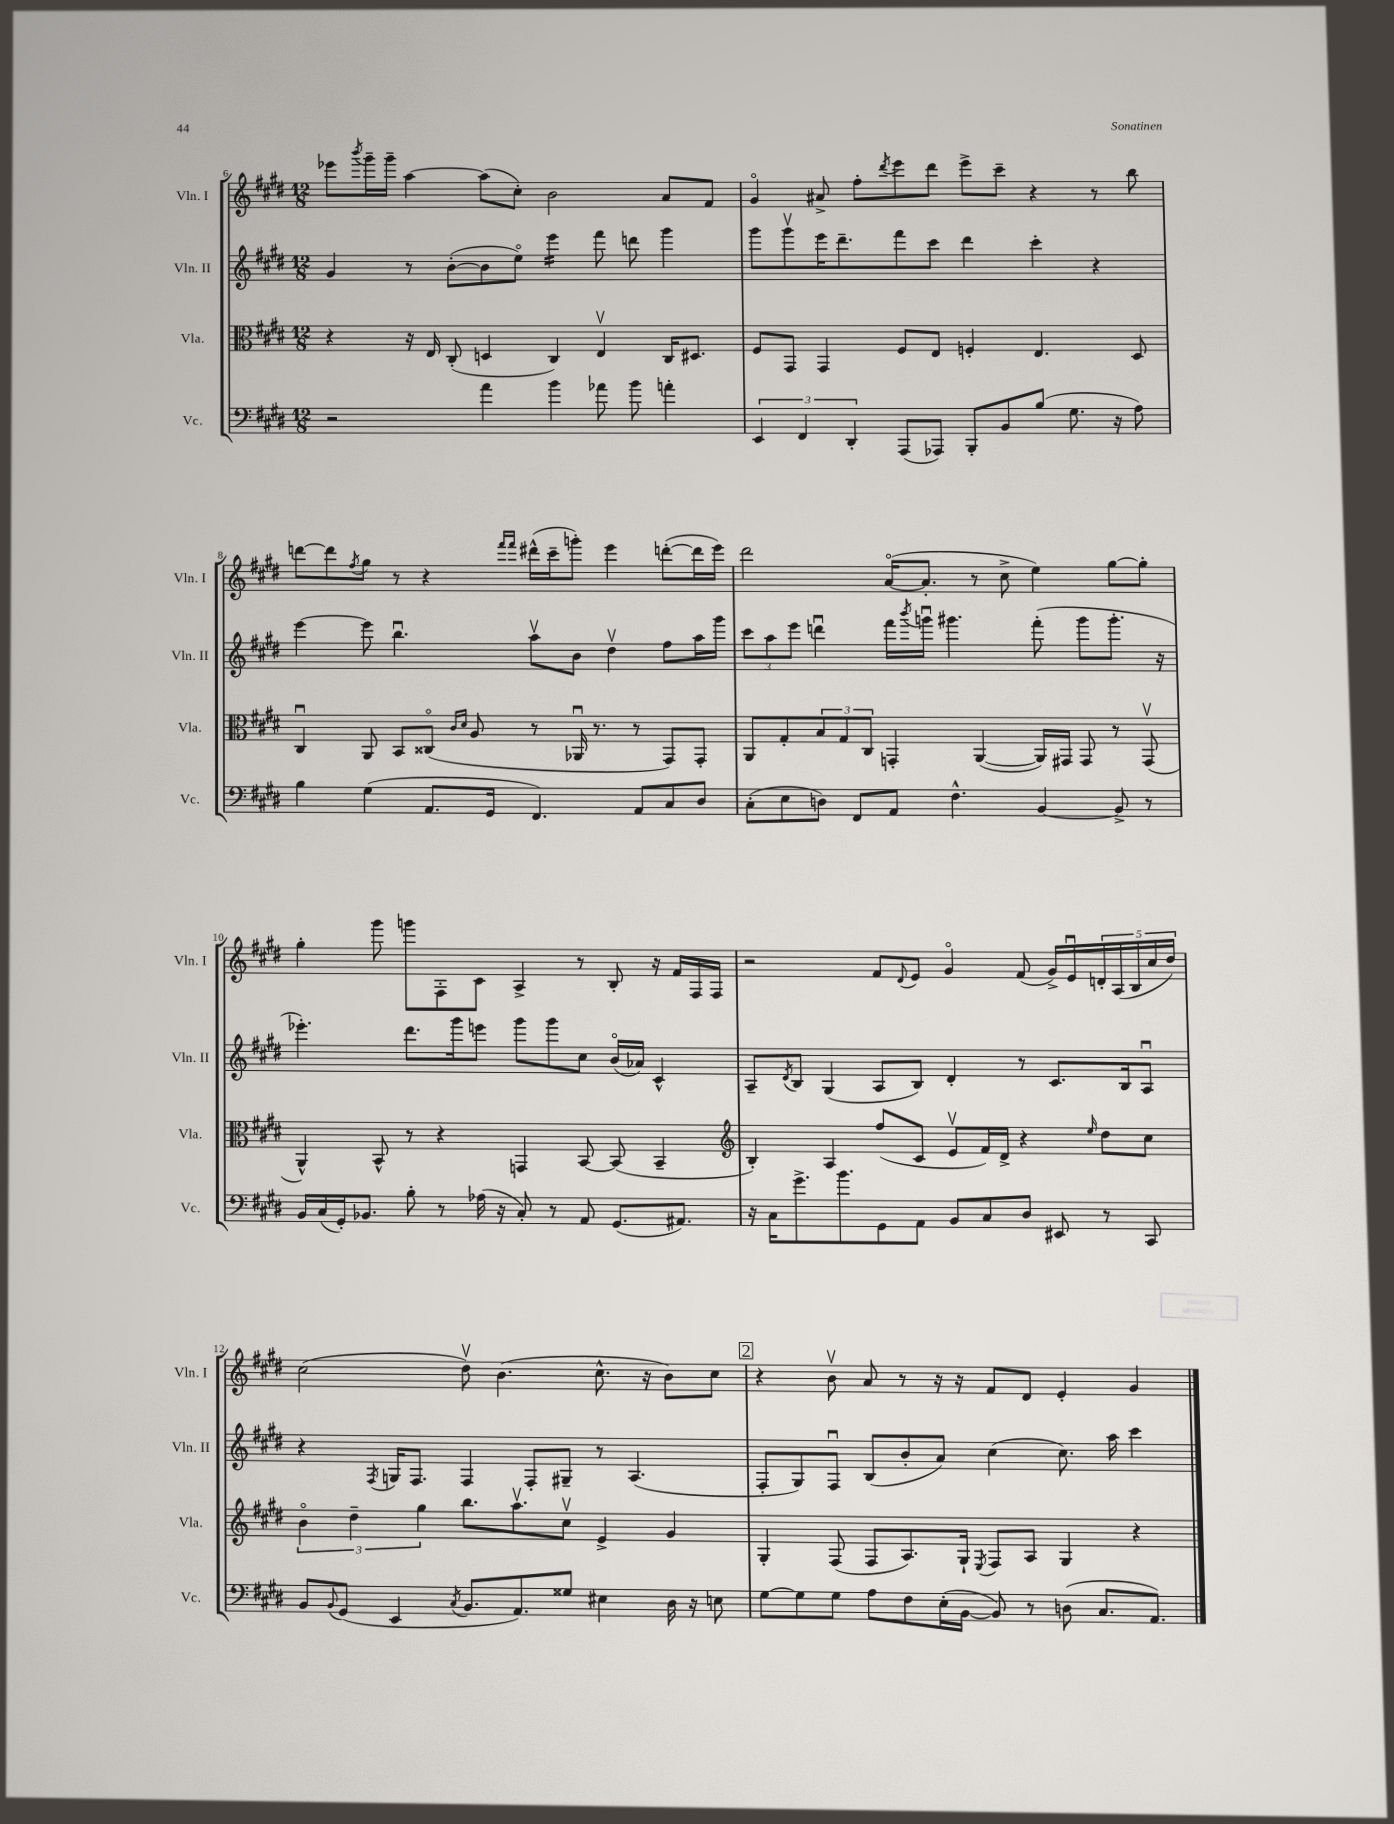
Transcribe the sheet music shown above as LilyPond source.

<<
\new StaffGroup <<
\new Staff = "s0" \with { instrumentName = "Vln. I" shortInstrumentName = "Vln. I" } {
    \clef treble \key e \major \numericTimeSignature \time 12/8
    ees'''8 \acciaccatura { b'''8 } gis'''16-- gis'''16-- a''4~ a''8( cis''8-.) b'2 a'8 fis'8 |
    gis'4\flageolet ais'8-> fis''8-. \acciaccatura { dis'''8 } e'''8 dis'''8 e'''8-> cis'''8-- r4 r8 b''8 |
    d'''8~ d'''8 \acciaccatura { fis''8 } gis''8 r8 r4 \grace { fis'''16 fis'''16 } dis'''16-^( cis'''16-- g'''8-.) e'''4 d'''8~-.( d'''16 e'''16) |
    dis'''2 a'16~\flageolet( a'8.-. r8 cis''8-> e''4) gis''8~ gis''8-. |
    gis''4-. gis'''8 g'''8 fis8-. cis'8 a4-> r8 b8-. r16 fis'16 fis16 fis16 |
    r2 fis'8 \appoggiatura { dis'8 } e'8 gis'4\flageolet fis'8( gis'16->) e'16\downbow \tuplet 5/4 { d'16-. a16( b16 cis''16 dis''16) } |
    cis''2( dis''8\upbow) b'4.( cis''8.-^ r16 b'8) cis''8 |
    \mark \markup { \box "2" } r4 b'8\upbow a'8 r8 r16 r16 fis'8 dis'8 e'4-. gis'4 \bar "|." |
}
\new Staff = "s1" \with { instrumentName = "Vln. II" shortInstrumentName = "Vln. II" } {
    \clef treble \key e \major \numericTimeSignature \time 12/8
    gis'4 r8 b'8~-.( b'8 e''8\flageolet) e'''4:16 fis'''8 d'''8 gis'''4 |
    gis'''8 gis'''8\upbow e'''16 dis'''8.-- fis'''8 cis'''8 dis'''4 cis'''4-. r4 |
    e'''4~ e'''8 b''4.\downbow a''8\upbow b'8 dis''4\upbow fis''8 a''16 gis'''16 |
    \tuplet 3/2 { cis'''8 a''8 e'''8 } d'''4\downbow fis'''16 \acciaccatura { b'''8 } g'''16\downbow gis'''4. fis'''8-.( gis'''8 gis'''8.-. r16 |
    ees'''4.-.) dis'''8. gis'''16 e'''8 gis'''8 gis'''8 cis''8 b'16\flageolet( aes'16) cis'4-^ |
    a8-- \acciaccatura { dis'8 } b8 gis4( a8 b8) dis'4-. r8 cis'8. b16 a8\downbow |
    r4 \acciaccatura { fis8 } g16 fis8. fis4 fis8-. gis8-- r8 a4.( |
    \mark \markup { \box "2" } fis8-. gis8) fis8\downbow b8( b'8-. a'8) cis''4( cis''8.) a''16 cis'''4 \bar "|." |
}
\new Staff = "s2" \with { instrumentName = "Vla." shortInstrumentName = "Vla." } {
    \clef alto \key e \major \numericTimeSignature \time 12/8
    r4 r16 e16 cis8-.( d4 cis4) e4\upbow cis16 dis8. |
    fis8 gis,8 gis,4 fis8 e8 f4-. e4. dis8 |
    cis4\downbow a,8 b,8 cisis8\flageolet( \grace { cis'16 dis'16 } a8 r8 aes,16\downbow r8. r8 gis,8) gis,8-. |
    a,8 gis8-. \tuplet 3/2 { b8 gis8 cis8 } g,4-. a,4~( a,16) gis,16 gis,8 r8 gis,8\upbow( |
    a,4-^) b,8-^ r8 r4 g,4 b,8~ b,8( b,4-- |
    \clef treble b4-.) a4 fis''8( cis'8 e'8\upbow fis'16) dis'16-> r4 \grace { e''16 } dis''8 cis''8 |
    \tuplet 3/2 { b'4\flageolet dis''4-- gis''4 } b''8. a''8.\upbow cis''8\upbow e'4-> gis'4 |
    \mark \markup { \box "2" } gis4-. fis8( fis8 a8.) gis16-! \acciaccatura { e8 } fis8 a8 gis4 r4 \bar "|." |
}
\new Staff = "s3" \with { instrumentName = "Vc." shortInstrumentName = "Vc." } {
    \clef bass \key e \major \numericTimeSignature \time 12/8
    r2 a'4 b'4 aes'8 b'8 a'4-. |
    \tuplet 3/2 { e,4 fis,4 dis,4-. } a,,8( aes,,8) b,,8-. b,8 b8( gis8. r16 a8) |
    b4 gis4( a,8. gis,16 fis,4.) a,8 cis8 dis8 |
    cis8-.( e8 d8) fis,8 a,8 fis4.-^ b,4~ b,8-> r8 |
    b,16 cis16( gis,16-.) bes,8. b8-. r8 aes16( r16 cis8-.) r8 a,8 gis,8.( ais,8.) |
    r16 cis16 gis'8.-> b'8. gis,8 a,8 b,8 cis8 dis8 eis,8 r8 cis,8 |
    b,8 \appoggiatura { b,8 } gis,8( e,4 \acciaccatura { cis8 } b,8. a,8.) gisis8 eis4 dis16 r16 e8 |
    \mark \markup { \box "2" } gis8~ gis8 gis8 a8 fis8 e16-.( b,16~ b,8) r8 d8( cis8. a,8.) \bar "|." |
}
>>
>>
\layout { \context { \Score currentBarNumber = #6 } }
